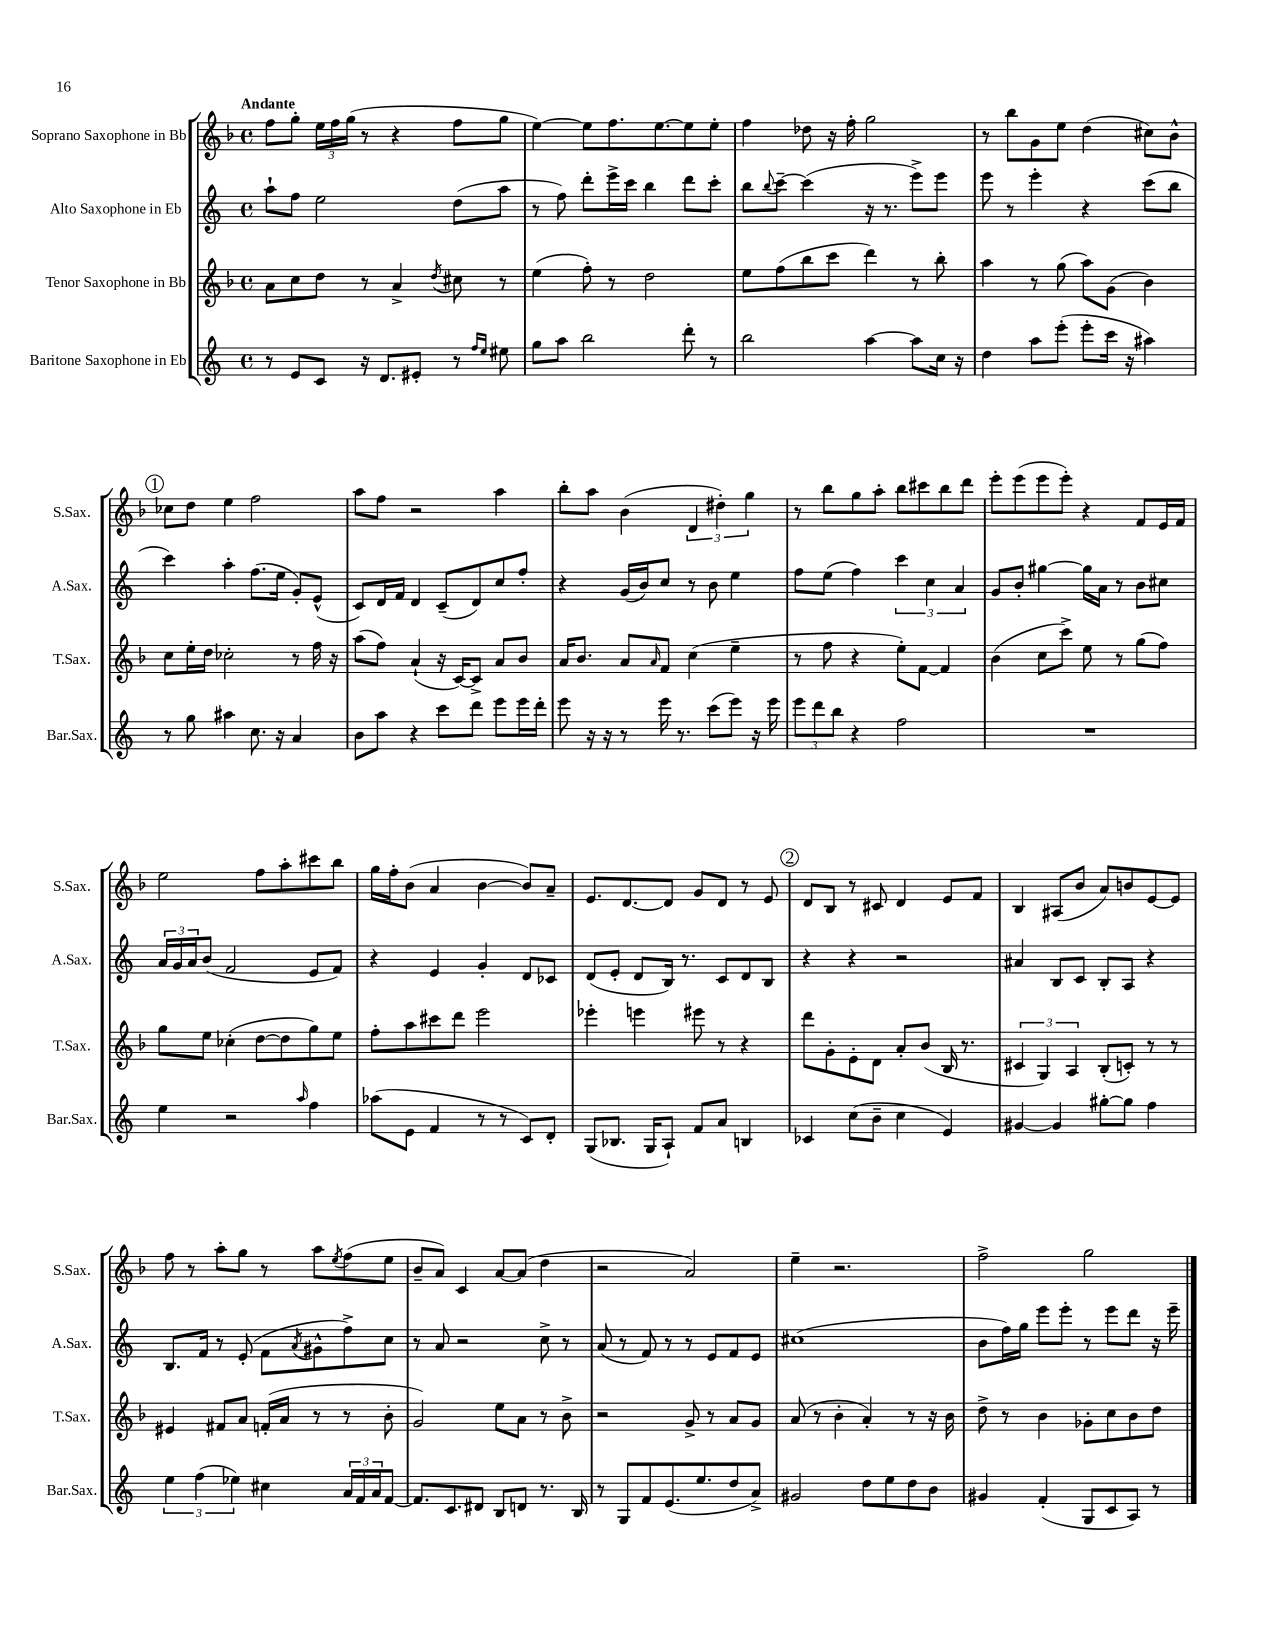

**kern	**kern	**kern	**kern
*staff4	*staff3	*staff2	*staff1
*clefG2	*clefG2	*clefG2	*clefG2
*k[]	*k[b-]	*k[]	*k[b-]
*M4/4	*M4/4	*M4/4	*M4/4
*met(c)	*met(c)	*met(c)	*met(c)
8r	8a\L	8aa`\L	8ff\L
8e/L	8cc\	8ff\J	8gg'\J
8c/J	8dd\J	2ee\	24ee\LL
.	.	.	24ff\
.	.	.	(24gg\JJ
16r	8r	.	8r
8.d/L	.	.	.
.	4a^/	.	4r
8e#'/J	.	.	.
.	8qdd/	.	.
8r	8cc#\	(8dd\L	8ff\L
16qqff/LL	.	.	.
16qqee/JJ	.	.	.
8ee#\	8r	8aa\J	8gg\J
=	=	=	=
8gg\L	(4ee\	8r	[4ee\)
8aa\J	.	8ff\)	.
2bb\	8ff'\)	8ddd'\L	8ee\]L
.	8r	16eee^\L	8.ff\
.	.	16ccc\JJ	.
.	2dd\	4bb\	.
.	.	.	[8.ee\
8ddd'\	.	8ddd\L	8ee\]
8r	.	8ccc'\J	8ee'\J
=	=	=	=
2bb\	8ee\L	8bb\L	4ff\
.	.	8qqbb/	.
.	(8ff\	[8ccc~\J	.
.	8bb-\	(4ccc\]	8dd-\
.	8ccc\J	.	16r
.	.	.	16ff'\
[4aa\	4ddd\)	16r	2gg\
.	.	8.r	.
8aa\]L	8r	8eee^\L)	.
16cc\Jk	8bb-'\	8eee\J	.
16r	.	.	.
=	=	=	=
4dd\	4aa\	8eee\	8r
.	.	8r	8bb-\L
8aa\L	8r	4eee'\	8g\
(8eee'\J	(8gg\	.	8ee\J
8eee'\L	8aa\L)	4r	(4dd\
16ccc\Jk	(8g\J	.	.
16r	.	.	.
4aa#\)	4b-\)	(8ccc\L	8cc#\L)
.	.	8bb\J	8b-^^\J
=	=	=	=
8r	8cc\L	4ccc\)	8cc-\L
8gg\	16ee'\L	.	8dd\J
.	16dd\JJ	.	.
4aa#\	2cc-'\	4aa'\	4ee\
8.cc\	.	(8.ff\L	2ff\
16r	.	16ee\Jk	.
4a/	8r	8g'/L)	.
.	16ff\	(8e^^/J	.
.	16r	.	.
=	=	=	=
8b\L	(8aa\L	8c/L)	8aa\L
8aa\J	8ff\J)	16d/L	8ff\J
.	.	16f/JJ	.
4r	(4a`/	4d/	2r
8ccc\L	16r	(8c~/L	.
.	[16c/LK)	.	.
8ddd\J	8c^/]J	8d/)	.
8eee\L	8a/L	8cc/	4aa\
16eee\L	8b-/J	8ff'/J	.
16ddd'\JJ	.	.	.
=	=	=	=
8eee\	16a/LK	4r	8bb-'\L
.	8.b-/J	.	.
16r	.	.	8aa\J
16r	.	.	.
8r	8a/L	(16g/LL	(4b-\
.	.	16b/J)	.
.	16qqa/	.	.
16eee\	8f/J	8cc/J	.
8.r	.	.	.
.	(4cc\	8r	6d/
(8ccc\L	.	8b\	.
.	.	.	6dd#'\)
8eee\J)	4ee~\	4ee\	.
.	.	.	6gg\
16r	.	.	.
16eee\	.	.	.
=	=	=	=
12eee\L	8r	8ff\L	8r
12ddd\	.	.	.
.	8ff\	(8ee\J	8bb-\L
12bb\J	.	.	.
4r	4r	4ff\)	8gg\
.	.	.	8aa'\J
2ff\	8ee'\L)	6ccc\	8bb-\L
.	[8f\J	.	8ccc#\
.	.	6cc\	.
.	4f/]	.	8bb-\
.	.	6a/	.
.	.	.	8ddd\J
=	=	=	=
1r	(4b-\	8g/L	8eee'\L
.	.	8b'/J	(8eee\
.	8cc\L	[4gg#\	8eee\
.	8ccc^\J)	.	8eee'\J)
.	8ee\	16gg#\]LL	4r
.	.	16a\JJ	.
.	8r	8r	.
.	(8gg\L	8b\L	8f/L
.	8ff\J)	8cc#\J	16e/L
.	.	.	16f/JJ
=	=	=	=
4ee\	8gg\L	24a/LL	2ee\
.	.	24g/	.
.	.	24a/J	.
.	8ee\J	(8b/J	.
2r	(4cc-'\	2f/	.
.	[8dd\L	.	8ff\L
.	8dd\]	.	8aa'\
16qqaa/	.	.	.
4ff\	8gg\)	8e/L	8ccc#\
.	8ee\J	8f/J)	8bb-\J
=	=	=	=
(8aa-\L	8ff'\L	4r	16gg\LL
.	.	.	16ff'\J
8e\J	8aa\	.	(8b-\J
4f/	8ccc#\	4e/	4a/
.	8ddd\J	.	.
8r	2eee\	4g'/	[4b-\
8r	.	.	.
8c/L)	.	8d/L	8b-/]L)
8d'/J	.	8c-/J	8a~/J
=	=	=	=
(8G/L	4eee-'\	(8d/L	8.e/L
8.B-/J	.	8e'/J	.
.	.	.	[8.d/
.	4eee\	8d/L	.
16G/LK	.	.	.
8A`/J)	.	16B/Jk)	8d/]J
.	.	8.r	.
8f/L	8eee#\	.	8g/L
8a/J	8r	8c/L	8d/J
4B/	4r	8d/	8r
.	.	8B/J	8e/
=	=	=	=
4c-/	8ddd\L	4r	8d/L
.	8g'\	.	8B-/J
(8cc\L	8e'\	4r	8r
8b~\J	8d\J	.	8c#/
4cc\	8a'/L	2r	4d/
.	(8b-/J	.	.
4e/)	16B-/	.	8e/L
.	8.r	.	.
.	.	.	8f/J
=	=	=	=
[4g#/	6c#/	4a#/	4B-/
.	6G/)	.	.
4g#/]	.	8B/L	(8A#/L
.	6A/	.	.
.	.	8c/J	8b-/J
[8gg#'\L	(8B-'/L	8B'/L	8a/L)
8gg#\]J	8c'/J)	8A/J	8b/
4ff\	8r	4r	[8e/
.	8r	.	8e/]J
=	=	=	=
6ee\	4e#/	8.B/L	8ff\
.	.	.	8r
(6ff\	.	.	.
.	.	16f/Jk	.
.	8f#/L	8r	8aa'\L
6ee-\)	.	.	.
.	8a/J	(8e'/	8gg\J
4cc#\	(16f'/LL	8f\L	8r
.	16a/JJ	.	.
.	.	8qa/	.
.	8r	8g#^^\	8aa\L
.	.	.	8qee/
24a/LL	8r	8ff^\)	(8ff\
24f/	.	.	.
24a/J	.	.	.
[8f/J	8b-'\	8cc\J	8ee\J
=	=	=	=
8.f/]L	2g/)	8r	8b-~/L
.	.	8a/	8a/J)
8.c/	.	.	.
.	.	2r	4c/
8d#/J	.	.	.
8B/L	8ee\L	.	[8a/L
8d/J	8a\J	.	(8a/]J
8.r	8r	8cc^\	4dd\
.	8b-^\	8r	.
16B/	.	.	.
=	=	=	=
8r	2r	(8a/	2r
8G/L	.	8r	.
8f/	.	8f/)	.
(8.e/	.	8r	.
.	8g^/	8r	2a/)
8.ee/	.	.	.
.	8r	8e/L	.
8dd/	8a/L	8f/	.
8a^/J)	8g/J	8e/J	.
=	=	=	=
2g#/	(8a/	(1cc#	4ee~\
.	8r	.	.
.	4b-'\	.	2.r
8dd\L	4a'/)	.	.
8ee\	.	.	.
8dd\	8r	.	.
8b\J	16r	.	.
.	16b-\	.	.
=	=	=	=
4g#/	8dd^\	8b\L	2ff^\
.	8r	16ff\L)	.
.	.	16gg\JJ	.
(4f'/	4b-\	8eee\L	.
.	.	8eee'\J	.
8G/L	8g-'\L	8r	2gg\
8c/	8cc\	8eee\L	.
8A/J)	8b-\	8ddd\J	.
8r	8dd\J	16r	.
.	.	16eee~\	.
==	==	==	==
*-	*-	*-	*-
